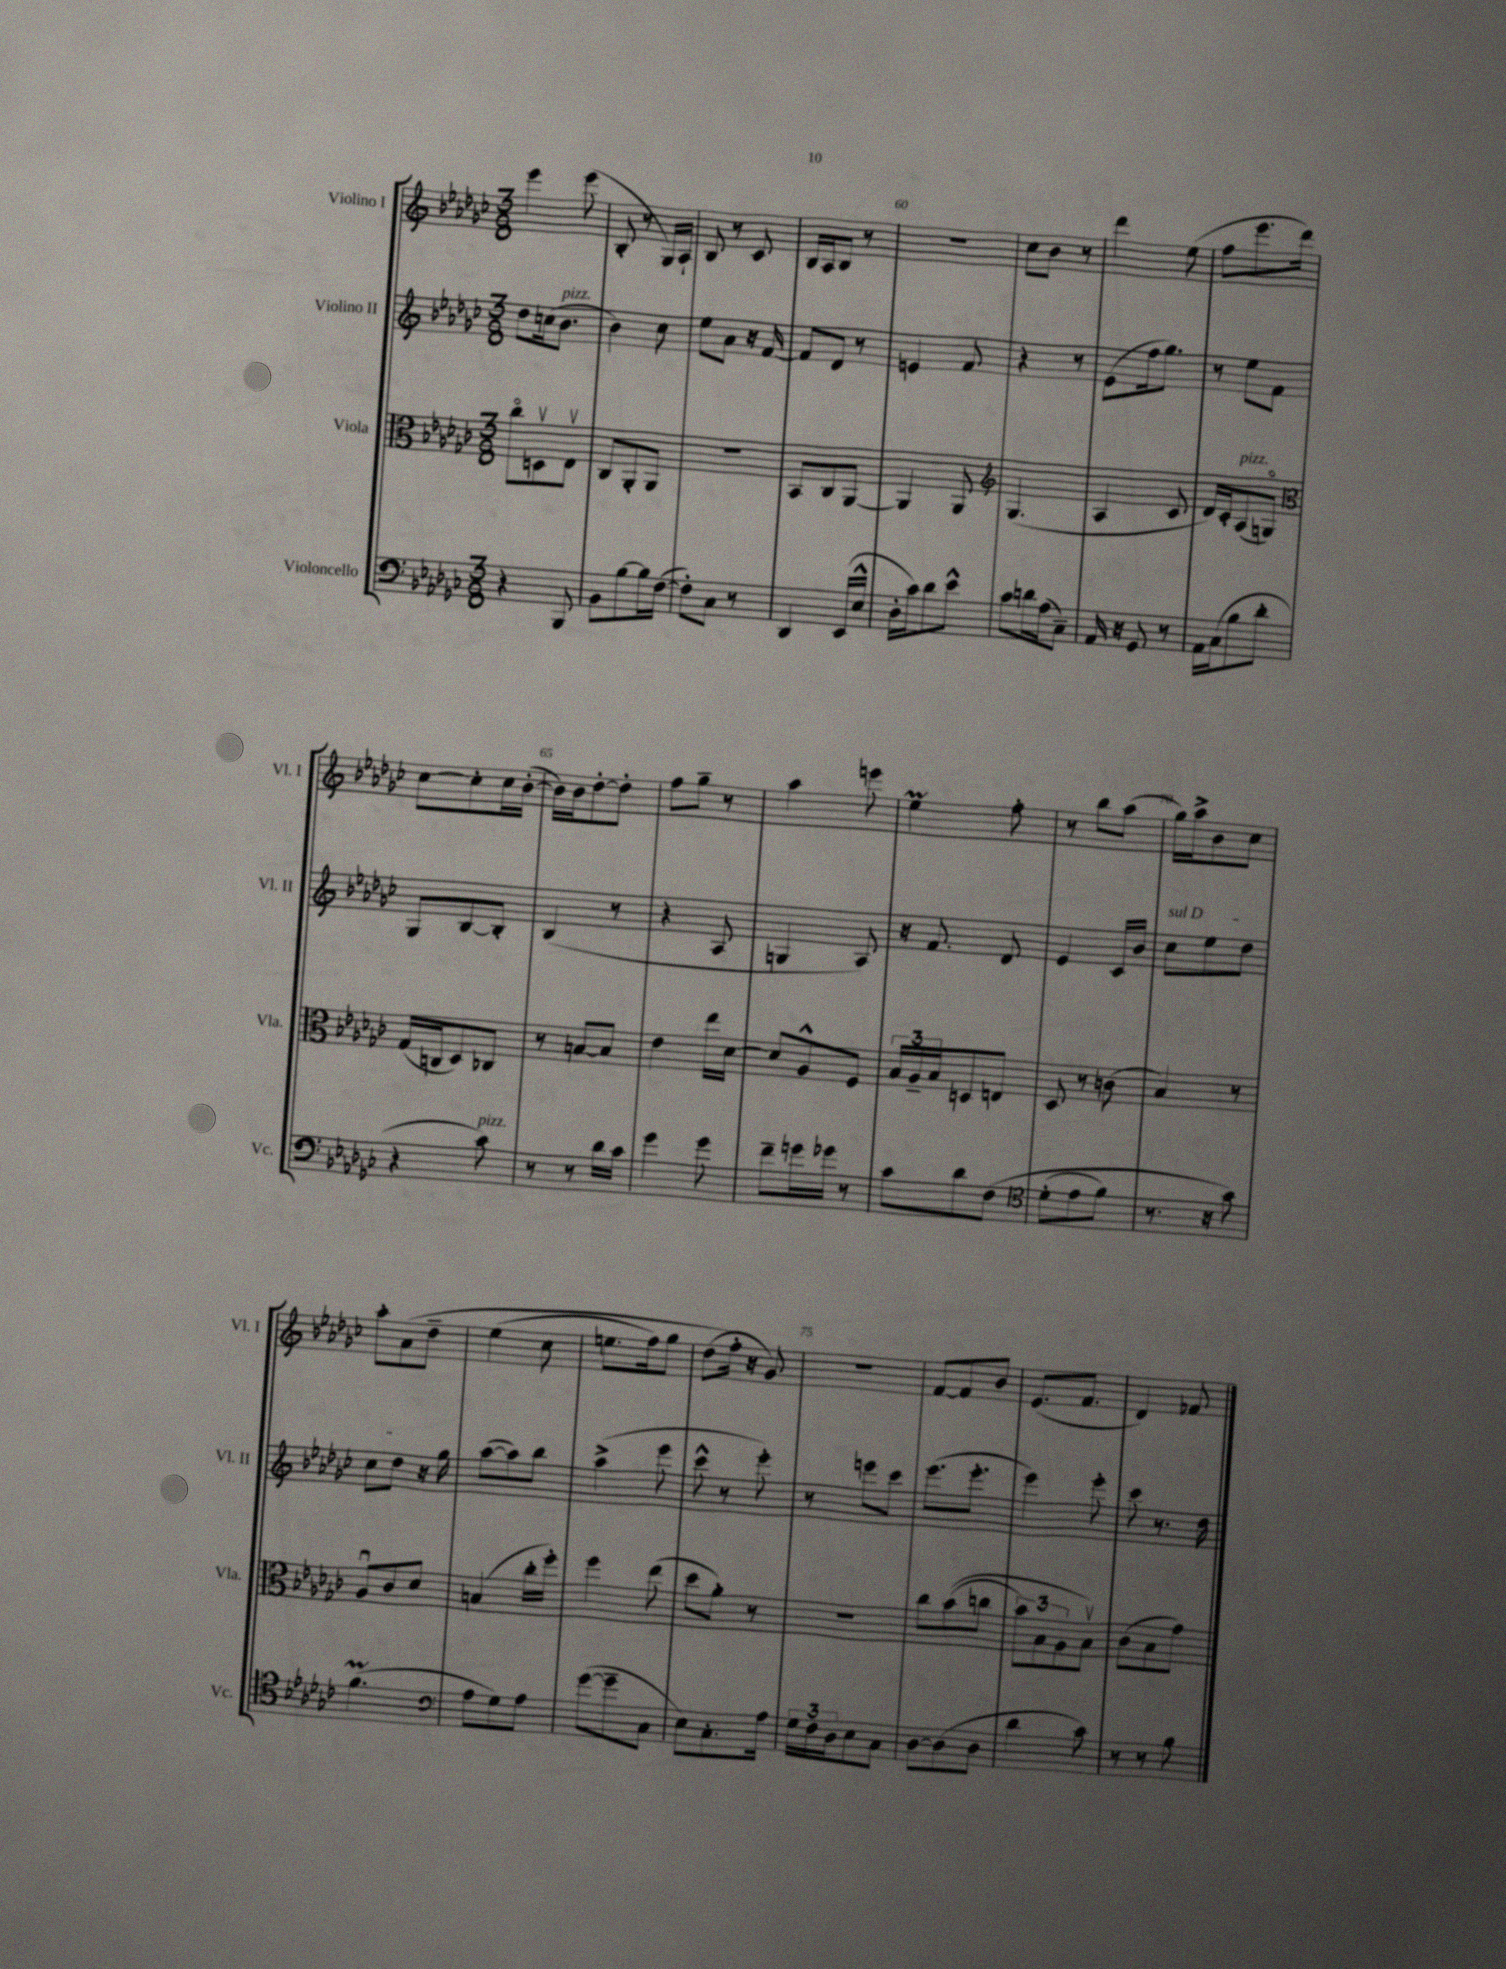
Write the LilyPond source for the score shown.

<<
\new StaffGroup <<
\new Staff = "s0" \with { instrumentName = "Violino I" shortInstrumentName = "Vl. I" } {
    \clef treble \key ges \major \numericTimeSignature \time 3/8
    ees'''4 ees'''8( |
    bes8-. r8 ges16) aes16-! |
    bes8 r8 ces'8 |
    bes16 aes16 bes8 r8 |
    R4. |
    ces''8 bes'8 r8 |
    des'''4 ees''8( |
    f''8 ees'''8. des'''16) |
    ces''8~ ces''8-. ces''16 bes'16~-.( |
    bes'16) bes'16 des''8~-. des''8-. |
    f''8 ges''8-- r8 |
    aes''4 e'''8 |
    ees''4\prall f''8-. |
    r8 bes''8 aes''8( |
    ges''16) aes''16-> bes'8 ces''8 |
    aes''8-. aes'8\( des''8-- |
    ees''4( ces''8 |
    e''8. f''16) ges''8 |
    des''8( f''16-.\) r16 ges'8) |
    R4. |
    f'8~ f'8 bes'8 |
    ees'8.( f'8. |
    des'4) fes'8 \bar "|." |
}
\new Staff = "s1" \with { instrumentName = "Violino II" shortInstrumentName = "Vl. II" } {
    \clef treble \key ges \major \numericTimeSignature \time 3/8
    des''8 c''16( bes'8.^\markup { \italic "pizz." } |
    bes'4) ces''8 |
    ees''8 aes'8 r16 f'16~ |
    f'8 des'8 r8 |
    e'4 f'8 |
    r4 r8 |
    ees'8( f''16 ges''8.) |
    r8 ees''8 f'8 |
    ges8 bes8~ bes8-. |
    bes4( r8 |
    r4 aes8 |
    g4 aes8) |
    r16 f'8. des'8 |
    ees'4 ces'16 bes'16 |
    \once \override TextSpanner.bound-details.left.text = \markup { \italic "sul D" } ces''8\startTextSpan ees''8 des''8 |
    ces''8 des''8\stopTextSpan r16 ges''16 |
    aes''8~( aes''8) bes''8 |
    aes''4->( ees'''8 |
    ces'''8-^ r8 ees'''8-.) |
    r8 e'''8 ces'''8 |
    ees'''8.( ees'''8.-. |
    ees'''4) ees'''8-. |
    ces'''8 r8. des''16 \bar "|." |
}
\new Staff = "s2" \with { instrumentName = "Viola" shortInstrumentName = "Vla." } {
    \clef alto \key ges \major \numericTimeSignature \time 3/8
    ces''8\flageolet d8\upbow ees8\upbow |
    ces8 aes,8-. aes,8 |
    R4. |
    bes,8 ces8 aes,8~ |
    aes,4 aes,8 |
    \clef treble ges4.( |
    aes4 ces'8 |
    des'16) ces'16-. aes8^\markup { \italic "pizz." }( g8\flageolet) |
    \clef alto ges16( c16 des8) ces8 |
    r8 b8~ b8 |
    ees'4 ees''16 des'16~ |
    des'8 aes8-^ f8 |
    \tuplet 3/2 { bes16 aes16-- bes16 } d8 e8 |
    des8 r8 c'8( |
    bes4) r8 |
    aes8\downbow ces'8 des'8 |
    b4( ces''16-. f''16-.) |
    f''4 ees''8( |
    des''8 aes'8-.) r8 |
    R4. |
    ces''8 bes'8(\( c''8 |
    \tuplet 3/2 { bes'8) bes8 aes8 } bes8\upbow\) |
    ces'8( bes8 ges'8) \bar "|." |
}
\new Staff = "s3" \with { instrumentName = "Violoncello" shortInstrumentName = "Vc." } {
    \clef bass \key ges \major \numericTimeSignature \time 3/8
    r4 bes,,8 |
    bes,8 bes8~ bes16 f16~( |
    f8-.) ces8 r8 |
    des,4 ees,16( ees16-^ |
    des16-. ces'16) des'8 ees'8-^ |
    ces'8 d'16 aes16( ces8--) |
    aes,16 r16 ges,8 r8 |
    aes,16 ces16( bes8 des'8-. |
    r4 ces'8^\markup { \italic "pizz." }) |
    r8 r8 des'16 ces'16 |
    ges'4 ges'8 |
    f'8-- g'16 ges'16 r8 |
    ces'8 des'8 f8\( |
    \clef tenor des'8-.( ees'8 f'8) |
    r8. r16 ges'8\) |
    f'4.\prall( |
    \clef bass aes8 ges8) aes8 |
    ges'8~( ges'8-- ces8 |
    ees8) ces8.-. aes16 |
    \tuplet 3/2 { ges16 f16 des16 } ees8 ces8 |
    des8~ des8( des8 |
    des'4 ces'8) |
    r8 r8 bes8 \bar "|." |
}
>>
>>
\layout { \context { \Score currentBarNumber = #56 \override BarNumber.break-visibility = ##(#f #t #t) barNumberVisibility = #(every-nth-bar-number-visible 5) } }
